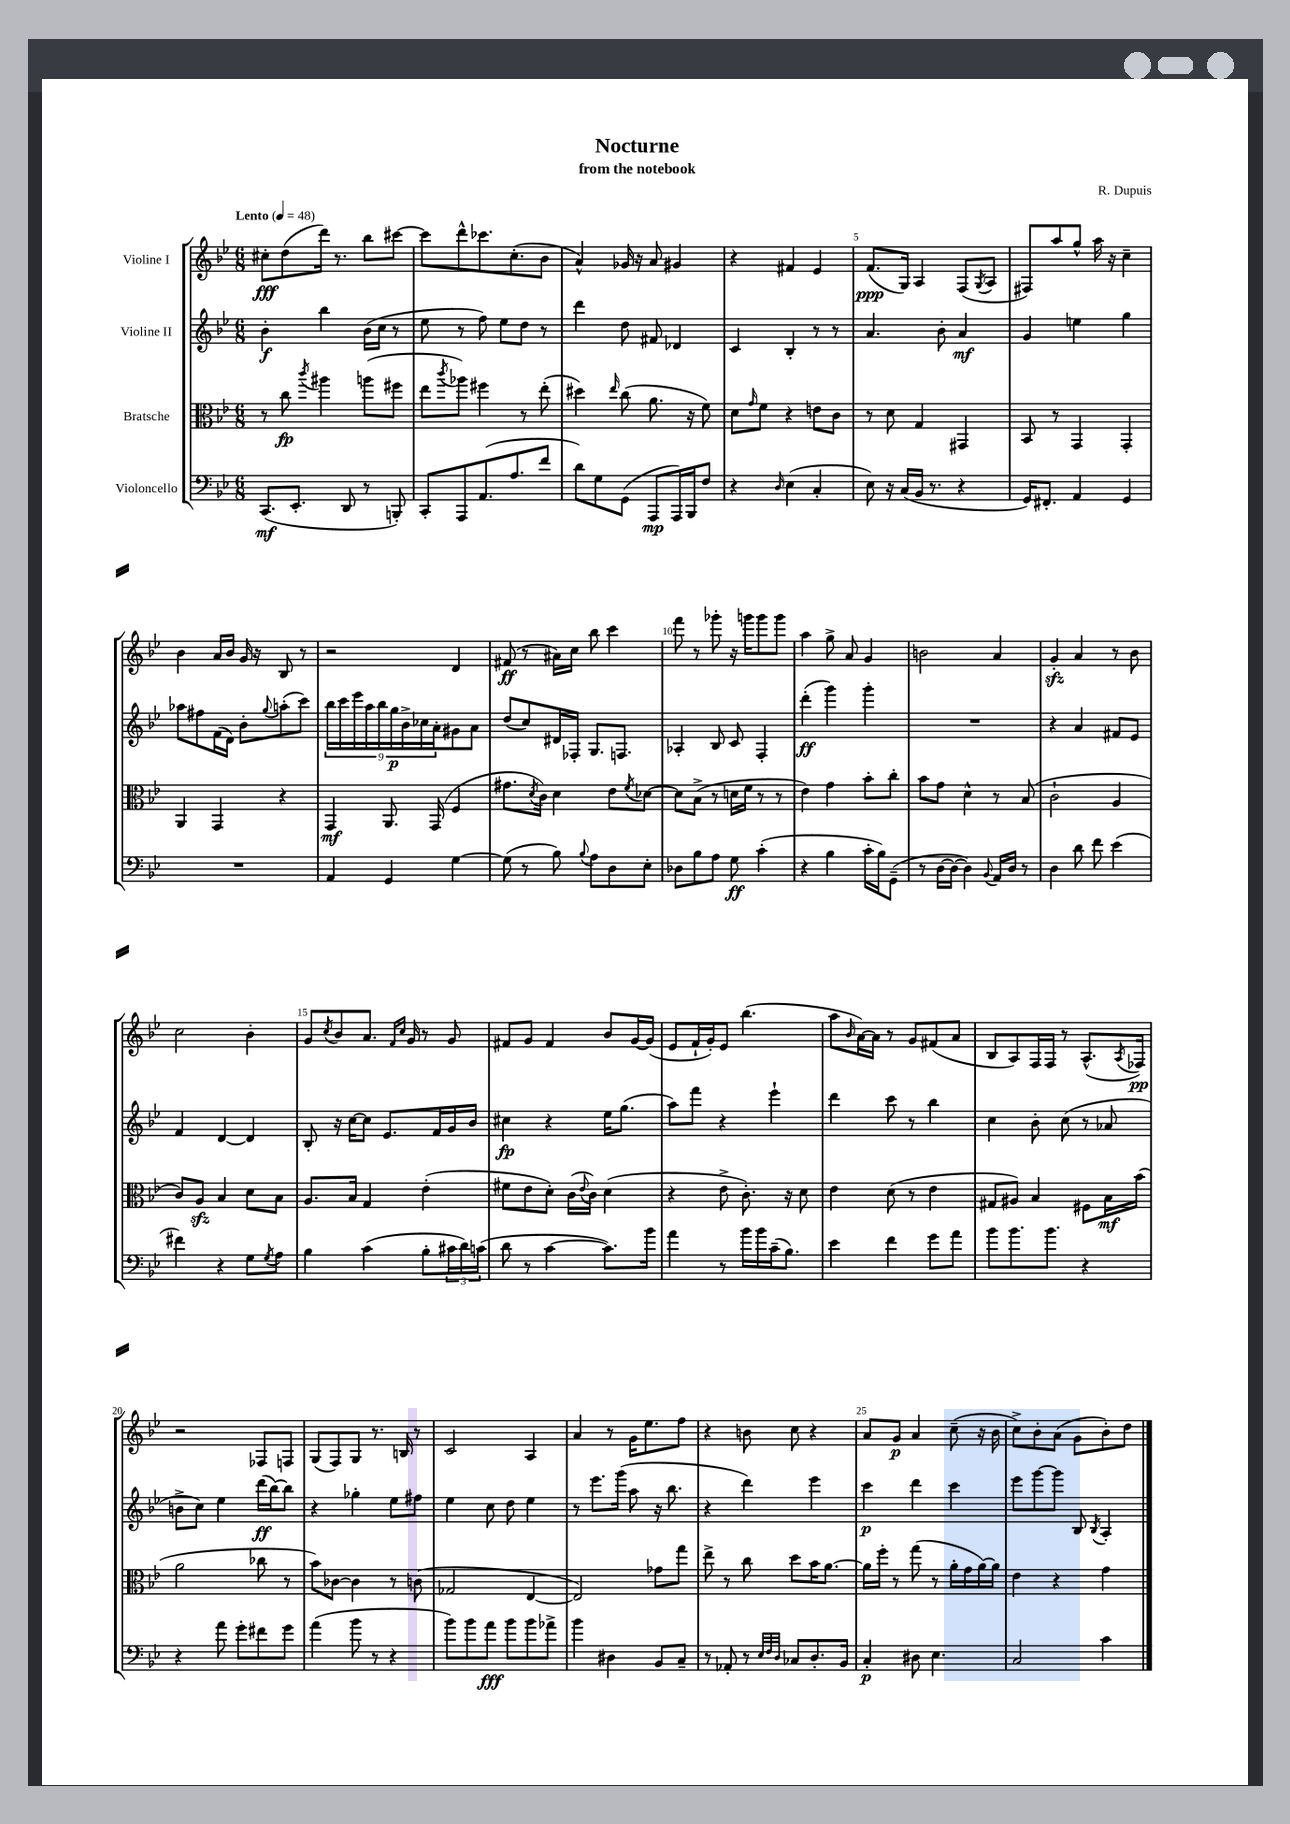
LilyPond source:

\header { title = "Nocturne" composer = "R. Dupuis" subtitle = "from the notebook" }
<<
\new StaffGroup <<
\new Staff = "s0" \with { instrumentName = "Violine I" } {
    \clef treble \key bes \major \numericTimeSignature \time 6/8 \tempo "Lento" 4 = 48
    cis''8-.\fff d''8( d'''16) r8. bes''8 cis'''8~ |
    cis'''8 d'''8-^ ces'''8. c''8.-.( bes'8 |
    a'4-^) ges'16 r16 a'8 gis'4 |
    r4 fis'4 ees'4 |
    f'8.\ppp( g16) a4 f8( \acciaccatura { g8 } a8 |
    fis8) a''8 g''8-^ a''16 r16 c''4-- |
    bes'4 a'16 bes'16 g'16 r16 bes8 r8 |
    r2 d'4 |
    fis'8\ff( r8 ais'16) c''16 bes''8 c'''4 |
    f'''8 r8 ges'''8-. r16 g'''16 g'''8 g'''8 |
    a''4 g''8-> a'8 g'4 |
    b'2 a'4 |
    g'4-.\sfz a'4 r8 bes'8 |
    c''2 bes'4-. |
    g'8 \acciaccatura { c''8 } bes'8 a'8. \grace { f'16 c''16 } g'16 r8 g'8 |
    fis'8 g'8 fis'4 bes'8 g'16~ g'16( |
    ees'8 f'16-! g'16-.) ees'8 bes''4.( |
    a''8 \grace { bes'16 } a'16~) a'16 r8 g'8 fis'8( a'8 |
    bes8 a8) f16 f16 r8 a8.-^( \acciaccatura { a8 } fes16\pp) |
    r2 fes8 f8 |
    g8( f8) g8 r8. b16 r8 |
    c'2 a4 |
    a'4 r8 g'16 ees''8. f''8 |
    r4 b'8 c''8 r4 |
    a'8 g'8\p a'4 c''8--( r16 bes'16 |
    c''8->) bes'8-. a'8( g'8 bes'8-.) d''8 \bar "|." |
}
\new Staff = "s1" \with { instrumentName = "Violine II" } {
    \clef treble \key bes \major \numericTimeSignature \time 6/8
    bes'4-.\f bes''4 bes'16( c''16 r8 |
    ees''8 r8 f''8) ees''8 d''8 r8 |
    d'''4 d''8 fis'8 des'4 |
    c'4 bes4-. r8 r8 |
    a'4. bes'8-. a'4\mf |
    g'4 e''4 g''4 |
    aes''8 fis''8 f'16( d'16) bes'8-. \appoggiatura { g''8 } a''8-.( c'''8) |
    \tuplet 9/8 { bes''16 c'''16 ees'''16 a''16 bes''16 g''16\p bes'16-> ces''16 a'16-. } gis'8 a'8 |
    d''8( c''8) dis'16 fes16-. g8. f8. |
    aes4-. bes8 c'8 f4-. |
    d'''4-.\ff( g'''4) g'''4-. |
    R2. |
    r4 a'4 fis'8 ees'8 |
    f'4 d'4~ d'4 |
    bes8-. r16 c''16~ c''8 ees'8. f'16 g'16 bes'16 |
    cis''4\fp r4 ees''16 g''8.( |
    a''8) f'''8 r4 ees'''4-! |
    d'''4 c'''8 r8 bes''4 |
    c''4 bes'8-. c''8( r8 aes'8 |
    b'8-> c''8) ees''4 d'''16\ff( bes''16~) bes''8 |
    r4 ges''4-. ees''8 fis''8 |
    ees''4 c''8 d''8 ees''4 |
    r8 ees'''8. g'''16( a''8 r16 bes''8. |
    r4 d'''4) ees'''4 |
    c'''4\p d'''4 c'''4 |
    ees'''8 g'''8~ g'''8 bes8 \acciaccatura { bes8 } a4-. \bar "|." |
}
\new Staff = "s2" \with { instrumentName = "Bratsche" } {
    \clef alto \key bes \major \numericTimeSignature \time 6/8
    r8 c''8\fp \acciaccatura { c'''8 } ais''4 a''8( fis''8 |
    ees''8 \acciaccatura { c'''8 } aes''8) fis''4 r8 ees''8-.( |
    dis''4) \grace { ees''16 } c''8( a'8. r16 f'8) |
    d'8 \grace { g'16 } f'8 r4 e'8 c'8 |
    r8 d'8 g4 gis,4 |
    bes,8 r8 g,4 g,4-. |
    a,4 g,4 r4 |
    g,4\mf a,8. g,16( f4 |
    gis'8. \acciaccatura { d'8 } c'16) d'4 ees'8 \acciaccatura { f'8 } des'8~ |
    des'8 bes8->( r8 d'16 f'16 r8 r8 |
    ees'4) g'4 bes'8-. c''8-. |
    bes'8 g'8 d'4-^ r8 bes8( |
    c'2-! a4 |
    c'8) a8\sfz bes4 d'8 bes8 |
    a8. bes16 g4 ees'4-.( |
    fis'8 ees'8 d'8-.) c'16( \appoggiatura { ees'8 } c'16) d'4( |
    r4 ees'8-> c'8.-.) r16 d'8 |
    ees'4 d'8( r8 ees'4 |
    gis8 ais8) bes4 fis8 bes16\mf bes'16( |
    a'2 ces''8 r8 |
    bes'8) ces'8~ ces'4 r8 c'8( |
    ges2 ees4~ |
    ees2) ges'8 g''8 |
    ees''8-> r8 c''8 d''8 bes'16 a'8.~ |
    a'16 f''16-. r8 g''8( r8 a'16-. g'16 a'16~) a'16 |
    ees'4 r4 g'4 \bar "|." |
}
\new Staff = "s3" \with { instrumentName = "Violoncello" } {
    \clef bass \key bes \major \numericTimeSignature \time 6/8
    c,8.\mf( ees,8.-. d,8 r8 b,,8-.) |
    c,8-. a,,8 a,8.( a8. f'8 |
    d'8) g8 g,8( a,,8\mp a,,16) bes,,16 f8 |
    r4 \grace { d16 } ees4( c4-. |
    ees8) r16 c16( bes,16 r8. r4 |
    g,16) fis,8.-. a,4 g,4 |
    R2. |
    a,4 g,4 g4~ |
    g8( r8 bes8) \appoggiatura { bes8 } a8 d8 ees8-. |
    des8 bes8 a8 g8\ff c'4-.( |
    r4 bes4 c'16-. bes16) g,8--( |
    r8 d16~ d16~ d4) \appoggiatura { bes,8 } a,16 d16 r8 |
    d4 d'8 f'8 ees'4( |
    fis'4) r4 g8 \acciaccatura { g8 } a8 |
    bes4 c'4( bes8-. \tuplet 3/2 { cis'16 d'16) c'16( } |
    d'8 r8 c'4~ c'8.) bes'16 |
    a'4 r8 bes'16 bes'16 c'16--( bes8.) |
    ees'4 f'4 g'8 a'8 |
    bes'8 bes'8. bes'8. r4 |
    r4 a'8 g'8-. fis'8 g'8 |
    a'4( bes'8 r8 r4 |
    bes'8) bes'8 a'8\fff bes'8 bes'8 aes'8-> |
    bes'4 dis4 bes,8 c8-- |
    r8 aes,8-. r8 \grace { ees32 f32 d32 } ces8 d8.-. bes,16 |
    c4-.\p dis8 ees4. |
    c2 c'4 \bar "|." |
}
>>
>>
\layout { \context { \Score \override BarNumber.break-visibility = ##(#f #t #t) barNumberVisibility = #(every-nth-bar-number-visible 5) } }
